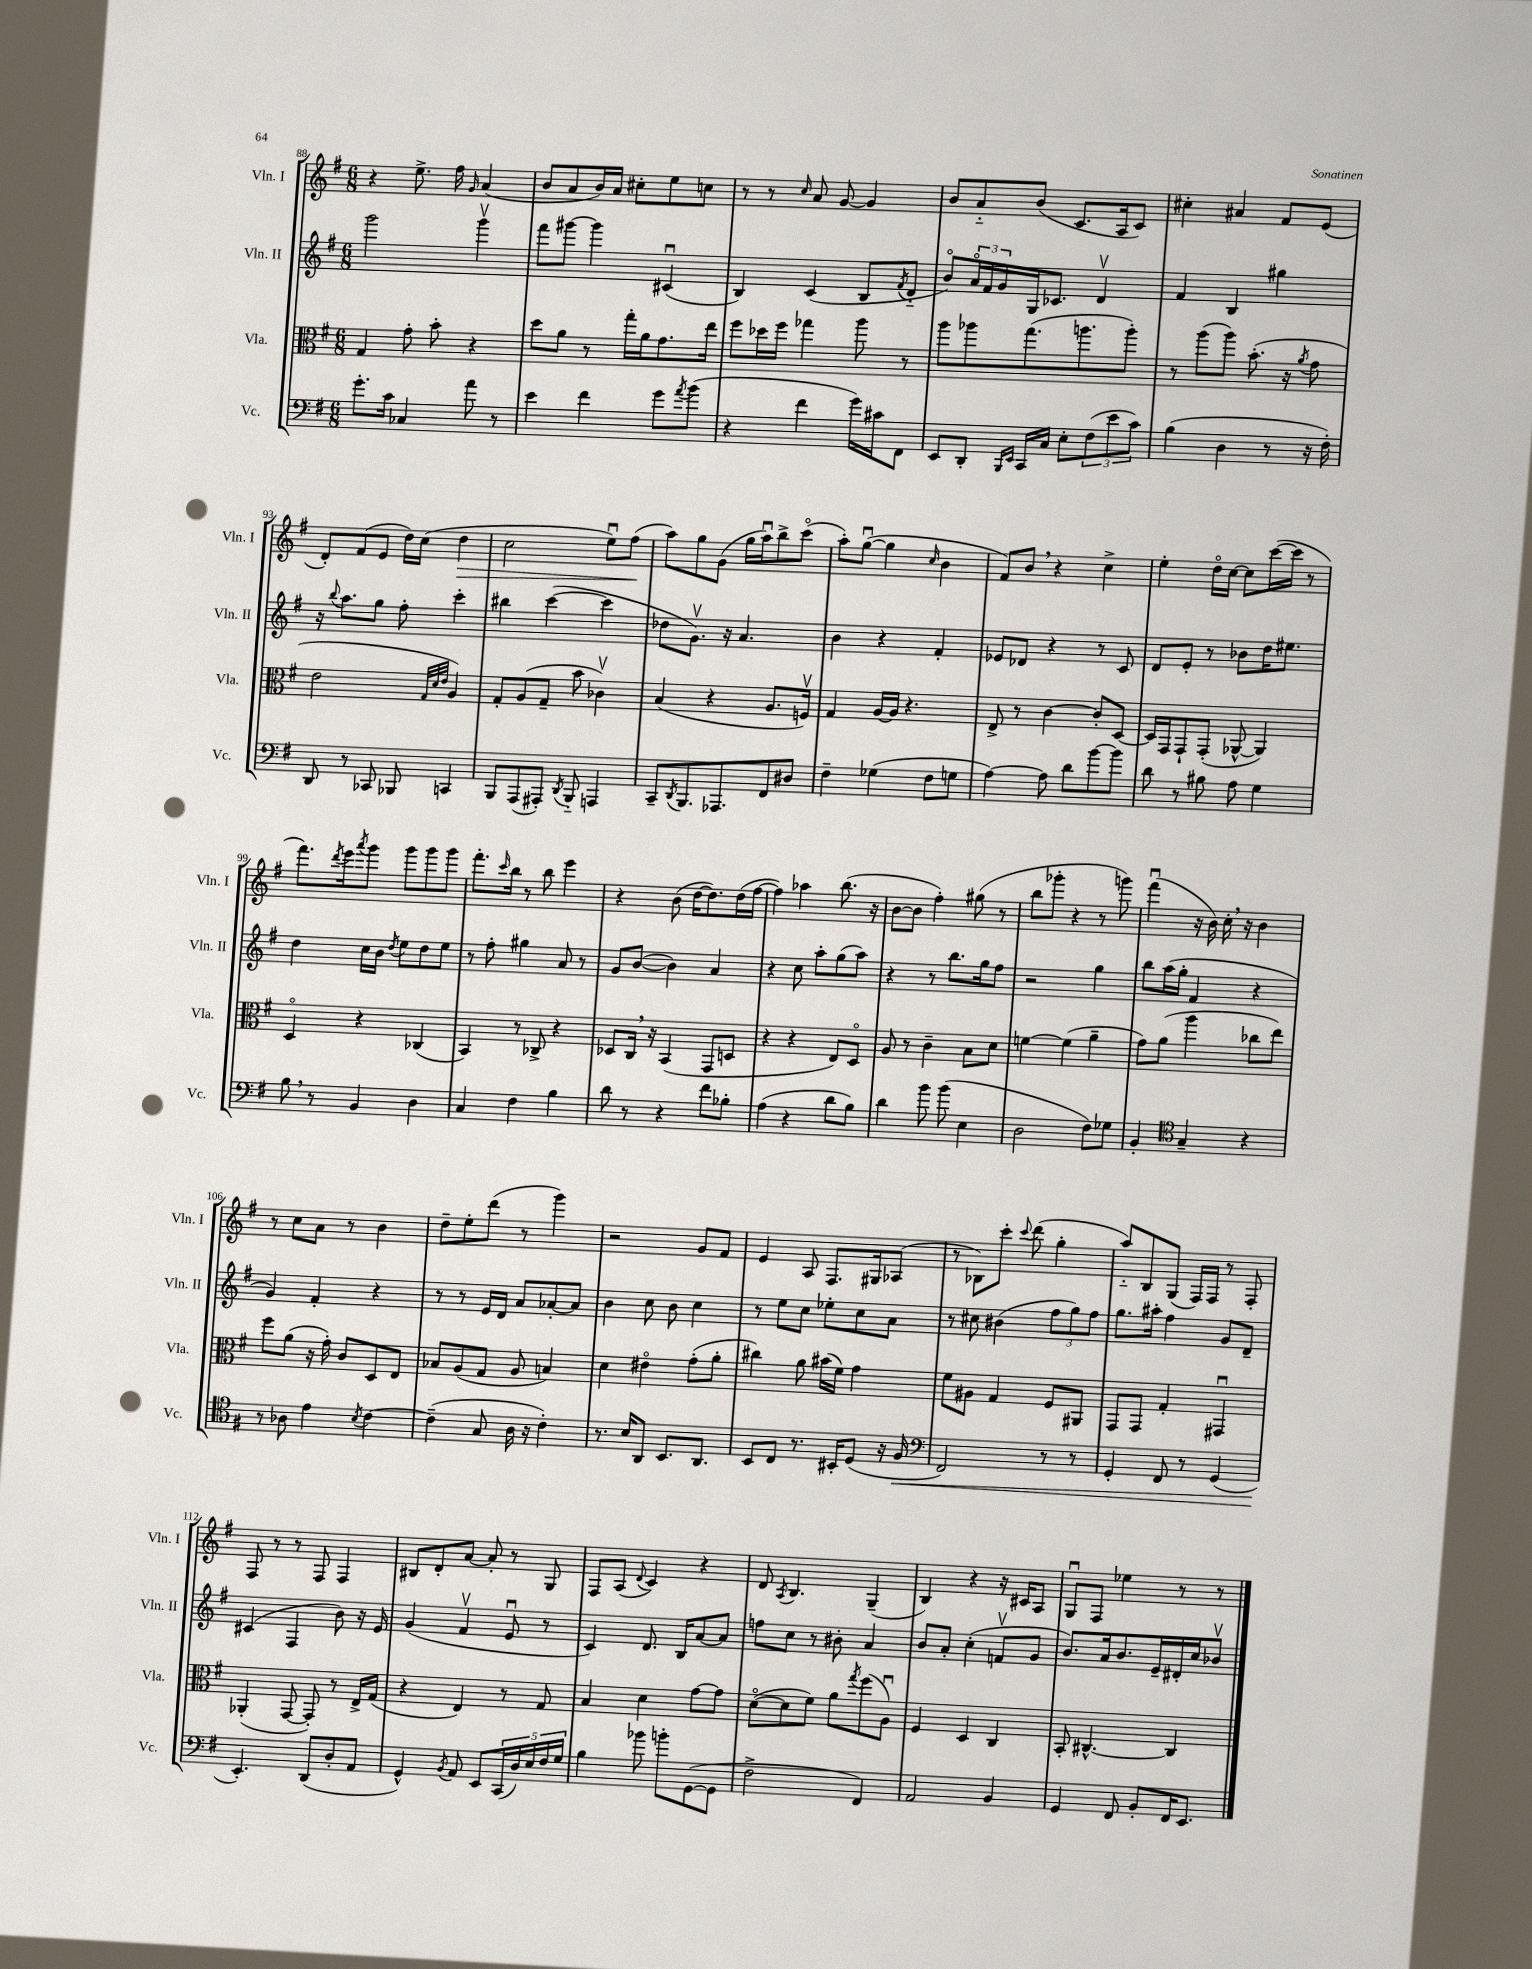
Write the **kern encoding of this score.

**kern	**dynam	**kern	**kern	**kern	**dynam
*part4	*part4	*part3	*part2	*part1	*part1
*staff4	*staff4	*staff3	*staff2	*staff1	*staff1
*I"Vc.	*	*I"Vla.	*I"Vln. II	*I"Vln. I	*
*I'Vc.	*	*I'Vla.	*I'Vln. II	*I'Vln. I	*
*clefF4	*	*clefC3	*clefG2	*clefG2	*
*k[f#]	*	*k[f#]	*k[f#]	*k[f#]	*
*M6/8	*	*M6/8	*M6/8	*M6/8	*
=88	=88	=88	=88	=88	=88
8.g'\L	.	4G/	2ggg\	4r	.
16c\Jk	.	.	.	.	.
4C-X/	.	8g'\	.	8.ee^\	.
.	.	8b'\	.	.	.
.	.	.	.	16ff#\	.
.	.	.	.	16qqg/	.
8a\	.	4r	4gggv\	(4a/	.
8r	.	.	.	.	.
=89	=89	=89	=89	=89	=89
4e\	.	8dd\L	8fff#\L	8b/L	.
.	.	8a\J	[8ggg#X\J	8a/	.
4f#\	.	8r	4ggg#\]	16b/L)	.
.	.	.	.	16a/JJ	.
.	.	16gg'\LL	.	8cc#X'\L	.
.	.	16a\J	.	.	.
8g\L	.	8.g\	(4c#Xu/	8ee\	.
8qa/	.	.	.	.	.
(8b\J	.	.	.	8ccn\J	.
.	.	16ee\Jk	.	.	.
=90	=90	=90	=90	=90	=90
4r	.	8ff#\L	4B/)	8r	.
.	.	16dd-X\L	.	8r	.
.	.	16ff#\JJ	.	.	.
.	.	.	.	16qqcc/	.
4f#\	.	4gg-X\	(4c/	8a/	.
.	.	.	.	[8g/	.
16g\LL)	.	8aa\	8B/L	4g/]	.
16c#X\J	.	.	.	.	.
.	.	.	8qf#/	.	.
8FF#\J	.	8r	8d/J	.	.
=91	=91	=91	=91	=91	=91
8EE/L	.	8aa\L	8b/L)	8b/L	.
8DD'/J	.	8aa-X\	24a/L	8a/	.
.	.	.	24f#/	.	.
.	.	.	24g/	.	.
16qqBBB/LL	.	.	.	.	.
16qqEE/JJ	.	.	.	.	.
16CC/LL	.	(8.gg\	16G/J	(8b/J	.
16C/JJ	.	.	8.c-X/J	.	.
8E'\L	.	.	.	8.c/L	.
.	.	8.aan\	.	.	.
(12F#\	.	.	4dv/	.	.
.	.	.	.	16A/k	.
12e\	.	.	.	.	.
.	.	8aa'\J)	.	8c/J)	.
12c\J)	.	.	.	.	.
=92	=92	=92	=92	=92	=92
(4B\	.	8r	4f#/	4cc#X'\	.
.	.	(8aa\L	.	.	.
4D\	.	8aa\J)	4B/	4a#X/	.
.	.	(8.b'\	.	.	.
8r	.	.	4gg#X\	8f#/L	.
.	.	16r	.	.	.
.	.	8qa/	.	.	.
16r	.	8g\	.	(8e/J	.
16F#'\)	.	.	.	.	.
!!LO:LB:g=z
=93	=93	=93	=93	=93	=93
8DD/	.	2e\	16r	8d'/L)	.
.	.	.	8qqbb/	.	.
.	.	.	8.aa\L	.	.
8r	.	.	.	(8f#/	.
8CC-X/	.	.	8gg\J	8e/J	.
8BBB-X/	.	.	8ff#'\	16dd\LL)	.
.	.	.	.	(16cc\JJ	.
.	.	32qqG/LLL	.	.	.
.	.	32qqd/	.	.	.
.	.	32qqe/JJJ	.	.	.
!	!	!	!	!	!LO:HP:b
4CCn/	.	4A/)	4ccc'\	4dd\	>
=94	=94	=94	=94	=94	=94
8BBB/L	.	8G'/L	4bb#X\	2cc\	.
(8AAA/	.	(8A/	.	.	.
8AAA#X'/J)	.	8G~/J	([4ccc\	.	.
8qDD/	.	.	.	.	.
8BBB/	.	8b\	.	.	.
4AAAn/	.	4c-Xv\)	4ccc\]	8eeu\L)	.
.	.	.	.	(8ff#\J	.
.	.	.	.	.	]
=95	=95	=95	=95	=95	=95
8CC~/L	.	(4B/	8dd-X\L	8aa\L)	.
8qDD/	.	.	.	.	.
8.BBB/	.	.	8.gv\J)	8gg\	.
.	.	4r	.	(8g\J	.
8.AAA-X/	.	.	16r	.	.
.	.	.	4.a/	16gg\LL	.
.	.	.	.	16aau\J)	.
8FF#/	.	8.A/L	.	8bb^\	.
8D#X/J	.	.	.	(8ccc\J	.
.	.	16Fnv/Jk)	.	.	.
=96	=96	=96	=96	=96	=96
4F#~\	.	4G/	4b\	8aa'\L)	.
.	.	.	.	([8ggu\J	.
(4G-X\	.	[16A/LL	4r	4gg\]	.
.	.	16A/JJ]	.	.	.
.	.	4.r	.	.	.
.	.	.	.	16qqcc/	.
8F#\L	.	.	4f#'/	4b\	.
8Gn\J	.	.	.	.	.
=97	=97	=97	=97	=97	=97
[4A\)	.	8E^/	8e-X/L	8f#/L)	.
.	.	8r	8d-X/J	8b,/J	.
8A\]	.	[4c\	4r	4r	.
8d\L	.	.	.	.	.
[8b\	.	8c'/L]	8r	4cc^\	.
8b\J]	.	[8D/J	8c/	.	.
=98	=98	=98	=98	=98	=98
8d\	.	16D/LL]	8d/L	4ee'\	.
.	.	16GG/J	.	.	.
8r	.	8GG`/	8e'/J	.	.
8B#X\	.	(8GG'/J	8r	16dd\LL	.
.	.	.	.	[16cc\JJ	.
8A\	.	[8AA-X^^/	8b-X\L	8cc\L]	.
4G\	.	4AA-/])	16dd\K	([16ccc\L	.
.	.	.	8.ee#X\J	16ccc\JJ]	.
.	.	.	.	8r	.
!!LO:LB:g=z
=99	=99	=99	=99	=99	=99
8B,\	.	4D/	4dd\	8.fff#\L)	.
8r	.	.	.	.	.
.	.	.	.	8qddd/	.
.	.	.	.	16eee\k	.
.	.	.	.	8qaaa/	.
4BB/	.	4r	16cc\LL	8ggg\J	.
.	.	.	16b\JJ	.	.
.	.	.	8qdd/	.	.
.	.	.	8ee\L	8ggg\L	.
4D\	.	(4C-X/	8dd\	8ggg\	.
.	.	.	8ee\J	8ggg\J	.
=100	=100	=100	=100	=100	=100
4C/	.	4BB/)	8r	8.fff#'\L	.
.	.	.	8ff#'\	.	.
.	.	.	.	16qqccc/	.
.	.	.	.	16bb\Jk	.
4F#\	.	8r	4gg#X\	8r	.
.	.	8C-X^/	.	8bb\	.
4B\	.	4r	8a/	4eee\	.
.	.	.	8r	.	.
=101	=101	=101	=101	=101	=101
8d\	.	8D-X/L	8g/L	4r	.
8r	.	16C,/Jk	([8b/J	.	.
.	.	16r	.	.	.
4r	.	(4BB/	4b\])	(8b\	.
.	.	.	.	[16dd\KL	.
.	.	.	.	8.dd\])	.
8f#\L	.	8GG/L	4a/	.	.
8B-X'\J	.	8Dn/J	.	(16dd\L	.
.	.	.	.	[16ff#\JJ	.
=102	=102	=102	=102	=102	=102
(4A\	.	4r	4r	4ff#\])	.
4r	.	4r	8cc\	4aa-X\	.
.	.	.	8aa'\L	.	.
8d\L	.	8E/L)	(8gg\	(8.bb\	.
8B\J)	.	8D/J	8aa\J)	.	.
.	.	.	.	16r	.
=103	=103	=103	=103	=103	=103
4d\	.	8A/	4r	[8b\L	.
.	.	8r	.	8b\J]	.
8b\	.	4c~\	8r	4ff#'\)	.
(8b\	.	.	8.bb\L	.	.
4E\	.	8B\L	.	(8gg#X\	.
.	.	.	16gg\k	.	.
.	.	8d\J	8ff#\J	8r	.
=104	=104	=104	=104	=104	=104
2D\	.	[4fn\	2r	8bb\L	.
.	.	.	.	8ggg-X'\J	.
.	.	(4f\]	.	4r	.
8F#\L)	.	4a~\	4gg\	8r	.
8G-X\J	.	.	.	8gggn\)	.
=105	=105	=105	=105	=105	=105
4BB'/	.	8g\L)	8bb\L	(4fff#u\	.
.	.	(8a\J	(16aa\L	.	.
.	.	.	16gg'\JJ	.	.
*clefC4	*	*	*	*	*
4G~/	.	4aa\	4f#/	16r	.
.	.	.	.	16b\)	.
.	.	.	.	16cc',\	.
.	.	.	.	16r	.
4r	.	8cc-X\L	4r	4b\	.
.	.	8ee\J)	.	.	.
!!LO:LB:g=z
=106	=106	=106	=106	=106	=106
8r	.	8ff#\L	4g/)	8r	.
8A-X\	.	(8a\J	.	8cc\L	.
4e\	.	16r	4f#'/	8a\J	.
.	.	16g'\)	.	.	.
.	.	8c/L	.	8r	.
8qB/	.	.	.	.	.
[4c\	.	8D/	4r	4b\	.
.	.	8E/J	.	.	.
=107	=107	=107	=107	=107	=107
(4c~\]	.	8B-X/L	8r	8dd~\L	.
.	.	(8A/	8r	8ee'\	.
8G/	.	8G/J	16e/LL	(8ddd\J	.
.	.	.	16d/JJ	.	.
16A\	.	8A/	8a/L	8r	.
16r	.	.	.	.	.
4c'\)	.	4Bn/)	[8a-X'/	4ggg\)	.
.	.	.	8a-/J]	.	.
=108	=108	=108	=108	=108	=108
8.r	.	4d\	4b\	2r	.
16B/KL	.	.	.	.	.
8AA/J	.	4e#X\	8cc\	.	.
8.BB/L	.	.	8b\	.	.
.	.	(8g'\L	4cc\	8g/L	.
8.AA/J	.	.	.	.	.
.	.	8a'\J	.	8f#/J	.
=109	=109	=109	=109	=109	=109
8BB/L	.	4cc#X\)	8r	4e/	.
8C/J	.	.	8ee\L	.	.
8.r	.	8a\	8cc\J	8A/	.
.	.	(16b#X\LL	8ee-X'\L	8.F#/L	.
16BB#X'/KL	.	16f#\JJ)	.	.	.
(8D/J	.	4g\	8cc\	.	.
.	.	.	.	16G#X/k	.
16r	.	.	8a\J	(8A-X/J	.
!	!LO:HP:b	!	!	!	!
16F#/	<	.	.	.	.
=110	=110	=110	=110	=110	=110
*clefF4	*	*	*	*	*
2FF#/)	.	8f#\L	8r	8r	.
.	.	8A#X\J	8cc#X\	8B-X\L)	.
.	.	4G/	(4b#X\	8ccc'\J	.
.	.	.	.	8qqccc/	.
.	.	.	.	(8ddd\	.
8r	.	8F#/L	12ff#\L	4gg'\	.
.	.	.	12gg\)	.	.
8r	.	8AA#X/J	.	.	.
.	.	.	12ff#\J	.	.
=111	=111	=111	=111	=111	=111
4GG'/	.	8GG/L	8.gg\L	8aa/L)	.
.	.	8GG/J	.	8B/	.
.	.	.	16aa#X'\Jk	.	.
8FF#/	.	4G'/	4ff#\	(8G/J	.
8r	.	.	.	16F#/LL)	.
.	.	.	.	16F#/JJ	.
(4GG/	.	4GG#Xu/	8g/L	8r	.
.	.	.	8d~/J	8F#'/	.
!!LO:LB:g=z
=112	=112	=112	=112	=112	=112
4.EE'/)	.	(4AA-X'/	(4c#X/	8F#/	.
.	.	.	.	8r	.
.	.	[8GG/	4F#/	8r	.
(8DD/L	[	8GG'/])	.	8F#/	.
8D'/	.	8r	8b\)	4F#/	.
8AA/J	.	16E^/LL	16r	.	.
.	.	(16G/JJ	16e/	.	.
=113	=113	=113	=113	=113	=113
4GG^^/)	.	4r	(4g/	8B#X/L	.
.	.	.	.	8d'/	.
8qBB/	.	.	.	.	.
8AA/	.	4E/)	4f#v/	[8a/J	.
8EE/L	.	.	.	8a'/]	.
(20CC/L	.	8r	8eu/	8r	.
20D/)	.	.	.	.	.
20E/	.	.	.	.	.
.	.	8G/	8r	8G/	.
20F#/	.	.	.	.	.
20G/JJ	.	.	.	.	.
=114	=114	=114	=114	=114	=114
4B\	.	4B/	4c/)	8F#/L	.
.	.	.	.	(8A/J	.
.	.	.	.	8qqd/	.
8b-X\	.	4d\	8.d/	4c/)	.
8bn'\L	.	.	.	.	.
.	.	.	16B/KL	.	.
([8GG\	.	[8g\L	[8a/	4r	.
8GG\J]	.	8g\J]	8a/J]	.	.
=115	=115	=115	=115	=115	=115
2F#^\	.	([8d\L	8ffn\L	8d/	.
.	.	.	.	8qA/	.
.	.	8d\]	8cc\J	4.B/	.
.	.	8f#\J)	8r	.	.
.	.	8a\L	8b#X'\	.	.
.	.	8qgg/	.	.	.
4FF#/)	.	(8ff#\	4a/	(4G~/	.
.	.	8Au\J)	.	.	.
=116	=116	=116	=116	=116	=116
2AA/	.	4F#/	8b/L	4B/)	.
.	.	.	8a'/J	.	.
.	.	4D/	(4cc'\	4r	.
4BB/	.	4C/	8fnv/L	16r	.
.	.	.	.	16c#X/KL	.
.	.	.	8g/J	8A/J	.
=117	=117	=117	=117	=117	=117
4GG/	.	8BB'/	8.b/L)	8Gu/L	.
.	.	[4.C#X^^/	.	8F#/J	.
.	.	.	16a/k	.	.
8FF#/	.	.	8.b/	4ee-X\	.
8BB'/L	.	.	.	.	.
.	.	.	16e~/L	.	.
16FF#/K	.	4C#/]	16d#X'/	8r	.
8.EE/J	.	.	16cc/J	.	.
.	.	.	8b-Xv/J	8r	.
==	==	==	==	==	==
*-	*-	*-	*-	*-	*-
